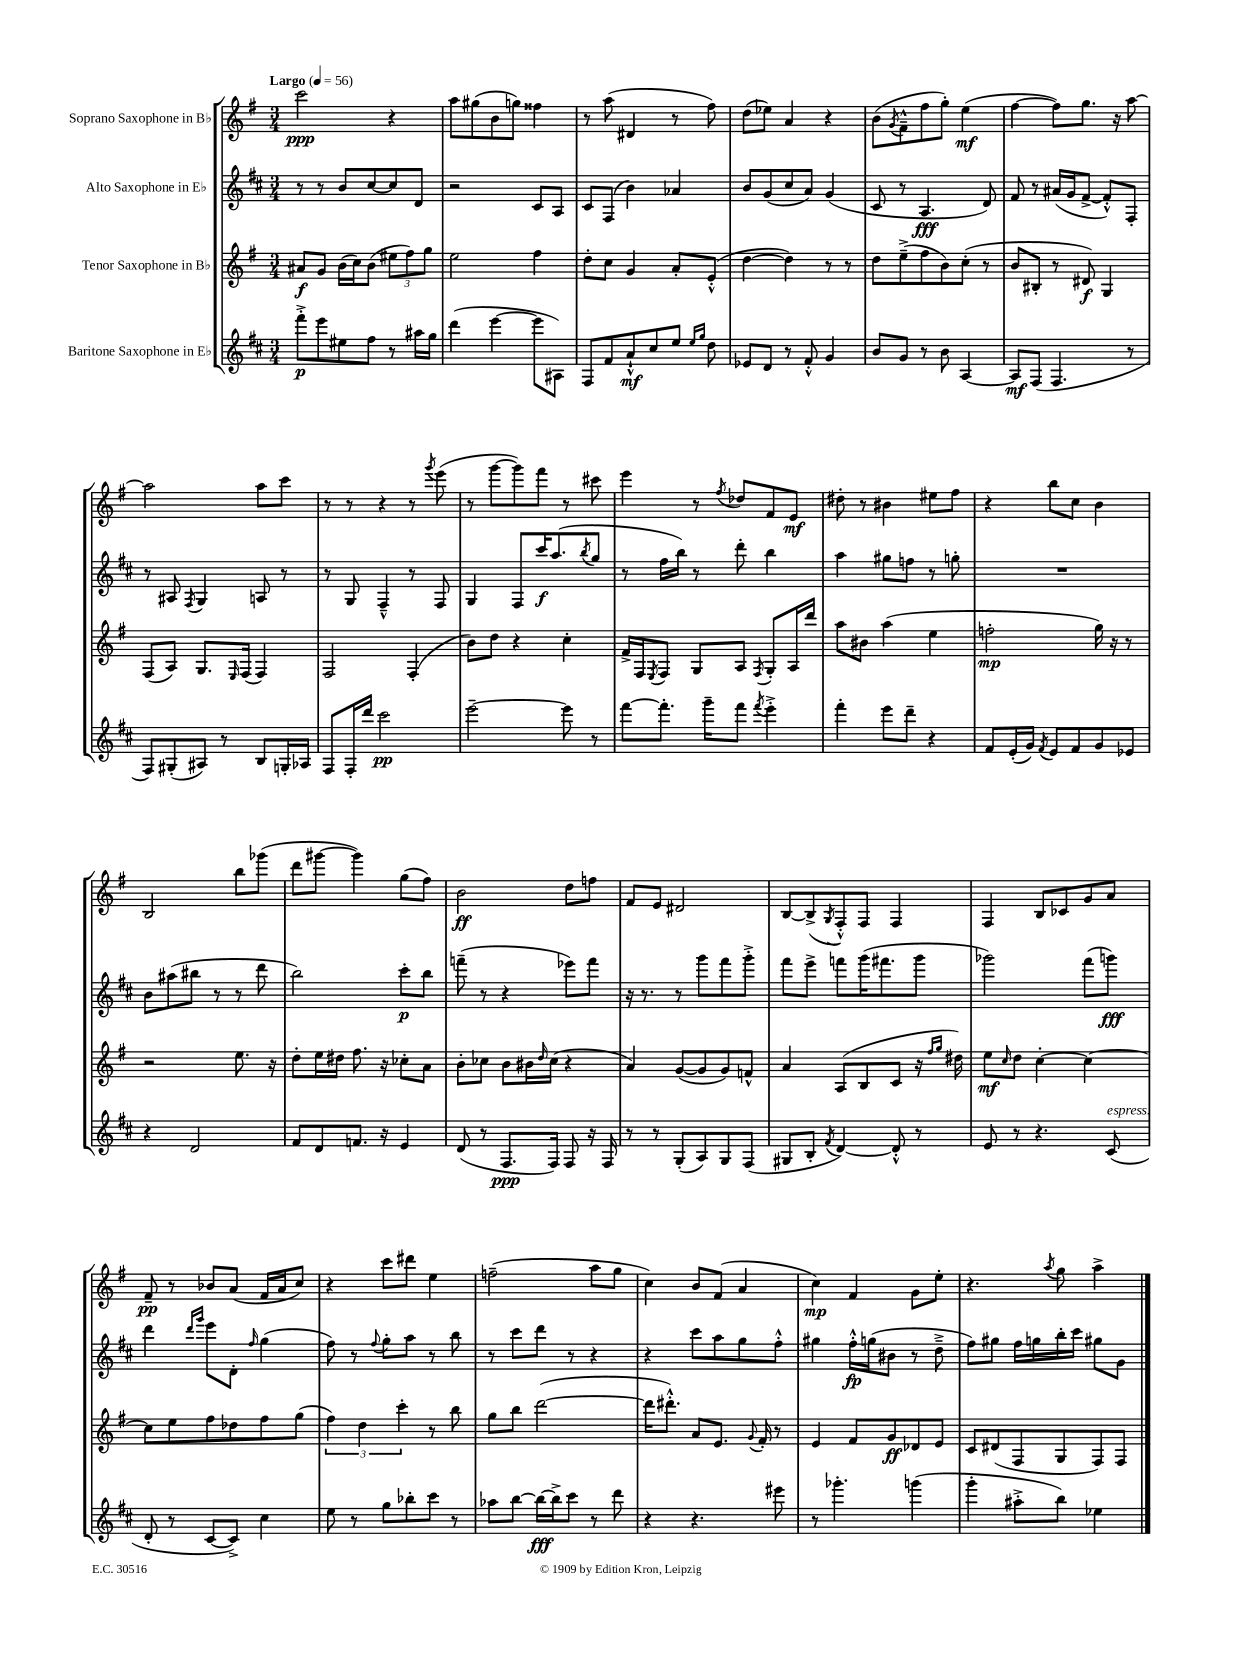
<<
\new StaffGroup <<
\new Staff = "s0" \with { instrumentName = "Soprano Saxophone in Bb" } {
    \clef treble \key g \major \numericTimeSignature \time 3/4 \tempo "Largo" 4 = 56
    c'''2\ppp r4 |
    a''8 gis''8( b'8 g''8) fisis''4 |
    r8 a''8( dis'4 r8 fis''8) |
    d''8( ees''8) a'4 r4 |
    b'8( \acciaccatura { g'8 } fis'8---^ fis''8 g''8-.) e''4\mf( |
    fis''4~ fis''8) g''8. r16 a''8~ |
    a''2 a''8 c'''8 |
    r8 r8 r4 r8 \acciaccatura { g'''8 } e'''8( |
    r8 g'''8~ g'''8) fis'''8 r8 cis'''8 |
    e'''4 r8 \acciaccatura { fis''8 } des''8 fis'8 e'8\mf |
    dis''8-. r8 bis'4 eis''8 fis''8 |
    r4 b''8 c''8 b'4 |
    b2 b''8 ges'''8( |
    d'''8 gis'''8~ gis'''4) g''8( fis''8) |
    b'2\ff d''8 f''8 |
    fis'8 e'8 dis'2 |
    b8~ b8->( \acciaccatura { g8 } fis8-.-^) fis8 fis4 |
    fis4 b8 ces'8 g'8 a'8 |
    fis'8--\pp r8 bes'8 a'8( fis'16 a'16 c''8) |
    r4 c'''8 dis'''8 e''4 |
    f''2--( a''8 g''8 |
    c''4) b'8 fis'8( a'4 |
    c''4\mp) fis'4 g'8 e''8-. |
    r4. \acciaccatura { a''8 } g''8 a''4-> \bar "|." |
}
\new Staff = "s1" \with { instrumentName = "Alto Saxophone in Eb" } {
    \clef treble \key d \major \numericTimeSignature \time 3/4
    r8 r8 b'8 cis''8~ cis''8 d'8 |
    r2 cis'8 a8 |
    cis'8 fis8( b'4) aes'4 |
    b'8 g'8( cis''8 a'8) g'4( |
    cis'8 r8 a4.\fff d'8) |
    fis'8 r8 ais'16( g'16 fis'8~-> fis'8-.-^) fis8-. |
    r8 ais8 \acciaccatura { fis8 } g4 a8 r8 |
    r8 g8 fis4---^ r8 fis8 |
    g4 fis8 cis'''16\f a''8.( \acciaccatura { b''8 } g''8 |
    r8 fis''16 b''16) r8 d'''8-. b''4 |
    a''4 gis''8 f''8 r8 g''8-. |
    R2. |
    b'8 ais''8( bis''8 r8 r8 d'''8 |
    b''2) cis'''8-.\p b''8 |
    f'''8--( r8 r4 ees'''8) f'''8 |
    r16 r8. r8 g'''8 fis'''8 g'''8-.-> |
    fis'''8 e'''8-> f'''8 g'''16( fis'''8. g'''8 |
    ges'''2) fis'''8( g'''8\fff) |
    d'''4 \grace { d'''16 g'''16 } e'''8 d'8-. \grace { fis''16 } g''4( |
    fis''8) r8 \appoggiatura { fis''8 } g''8-. a''8 r8 b''8 |
    r8 cis'''8 d'''8 r8 r4 |
    r4 cis'''8 a''8 g''8 fis''8-.-^ |
    gis''4 fis''16-.-^\fp g''16( bis'8 r8 d''8---> |
    fis''8) gis''8 fis''16 g''16 b''16-. cis'''16 gis''8 g'8 \bar "|." |
}
\new Staff = "s2" \with { instrumentName = "Tenor Saxophone in Bb" } {
    \clef treble \key g \major \numericTimeSignature \time 3/4
    ais'8\f g'8 b'16( c''16) b'8( \tuplet 3/2 { eis''8 fis''8) g''8 } |
    e''2 fis''4 |
    d''8-. c''8 g'4 a'8-. e'8-.-^( |
    d''4~ d''4) r8 r8 |
    d''8 e''8--->( fis''8 b'8) c''8-.( r8 |
    b'8 bis8-. r8 dis'8\f) g4 |
    fis8( a8) g8. \grace { e16 } fis16( fis4) |
    fis2 fis4-.( |
    b'8) d''8 r4 c''4-. |
    fis'16-> fis16 \acciaccatura { e8 } fis8 g8 a8 \acciaccatura { fis8 } g8-. a16 d'''16 |
    a''8 bis'8 a''4( e''4 |
    f''2-.\mp g''16) r16 r8 |
    r2 e''8. r16 |
    d''8-. e''16 dis''16 fis''8. r16 ces''8-. a'8 |
    b'8-. ces''8 b'8 bis'16 \grace { d''16 } ces''16( r4 |
    a'4) g'8~( g'8 g'8) f'8-^ |
    a'4 a8( b8 c'8 r16 \grace { fis''16 g''16 } dis''16) |
    e''8\mf \grace { c''16 } d''8 c''4~-. c''4~ |
    c''8 e''8 fis''8 des''8 fis''8 g''8( |
    \tuplet 3/2 { fis''4) d''4 c'''4-. } r8 b''8 |
    g''8 b''8 d'''2~( |
    d'''16 dis'''8.-.-^) a'8 e'8. \appoggiatura { g'8 } fis'16-. r8 |
    e'4 fis'8 g'8\ff des'8 e'8 |
    c'8 dis'8( fis8 g8 fis8) fis8 \bar "|." |
}
\new Staff = "s3" \with { instrumentName = "Baritone Saxophone in Eb" } {
    \clef treble \key d \major \numericTimeSignature \time 3/4
    fis'''8-.->\p e'''8 eis''8 fis''8 r8 ais''16 g''16 |
    d'''4( e'''4~ e'''8 ais8) |
    fis8 fis'8 a'8-!-^\mf cis''8 e''8 \grace { e''16 g''16 } d''8 |
    ees'8 d'8 r8 fis'8-.-^ g'4 |
    b'8 g'8 r8 b'8 a4~ |
    a8\mf fis8( fis4. r8 |
    fis8) gis8-.( ais8) r8 b8 g16-. aes16 |
    fis8 fis16-. d'''16 cis'''2\pp |
    e'''2~-- e'''8 r8 |
    fis'''8~ fis'''8.-. g'''16-- fis'''8 \acciaccatura { fis'''8 } e'''4-.-> |
    fis'''4-. e'''8 d'''8-- r4 |
    fis'8 e'16-.( g'16) \acciaccatura { fis'8 } e'8 fis'8 g'8 ees'8 |
    r4 d'2 |
    fis'8 d'8 f'8. r16 e'4 |
    d'8( r8 fis8.\ppp fis16) fis8 r16 fis16 |
    r8 r8 g8-.( a8) g8 fis8( |
    gis8 b8-. \acciaccatura { fis'8 } d'4~) d'8-.-^ r8 |
    e'8 r8 r4. cis'8^\markup { \italic "espress." }( |
    d'8-. r8 cis'8~ cis'8->) cis''4 |
    e''8 r8 g''8 bes''8-. cis'''8 r8 |
    aes''8 b''8~ b''16~\fff b''16-> cis'''8 r8 d'''8 |
    r4 r4. eis'''8 |
    r8 ges'''4.-. g'''4( |
    g'''4-. ais''8-.-> b''8) ees''4 \bar "|." |
}
>>
>>
\layout { \context { \Score \remove "Bar_number_engraver" } }
